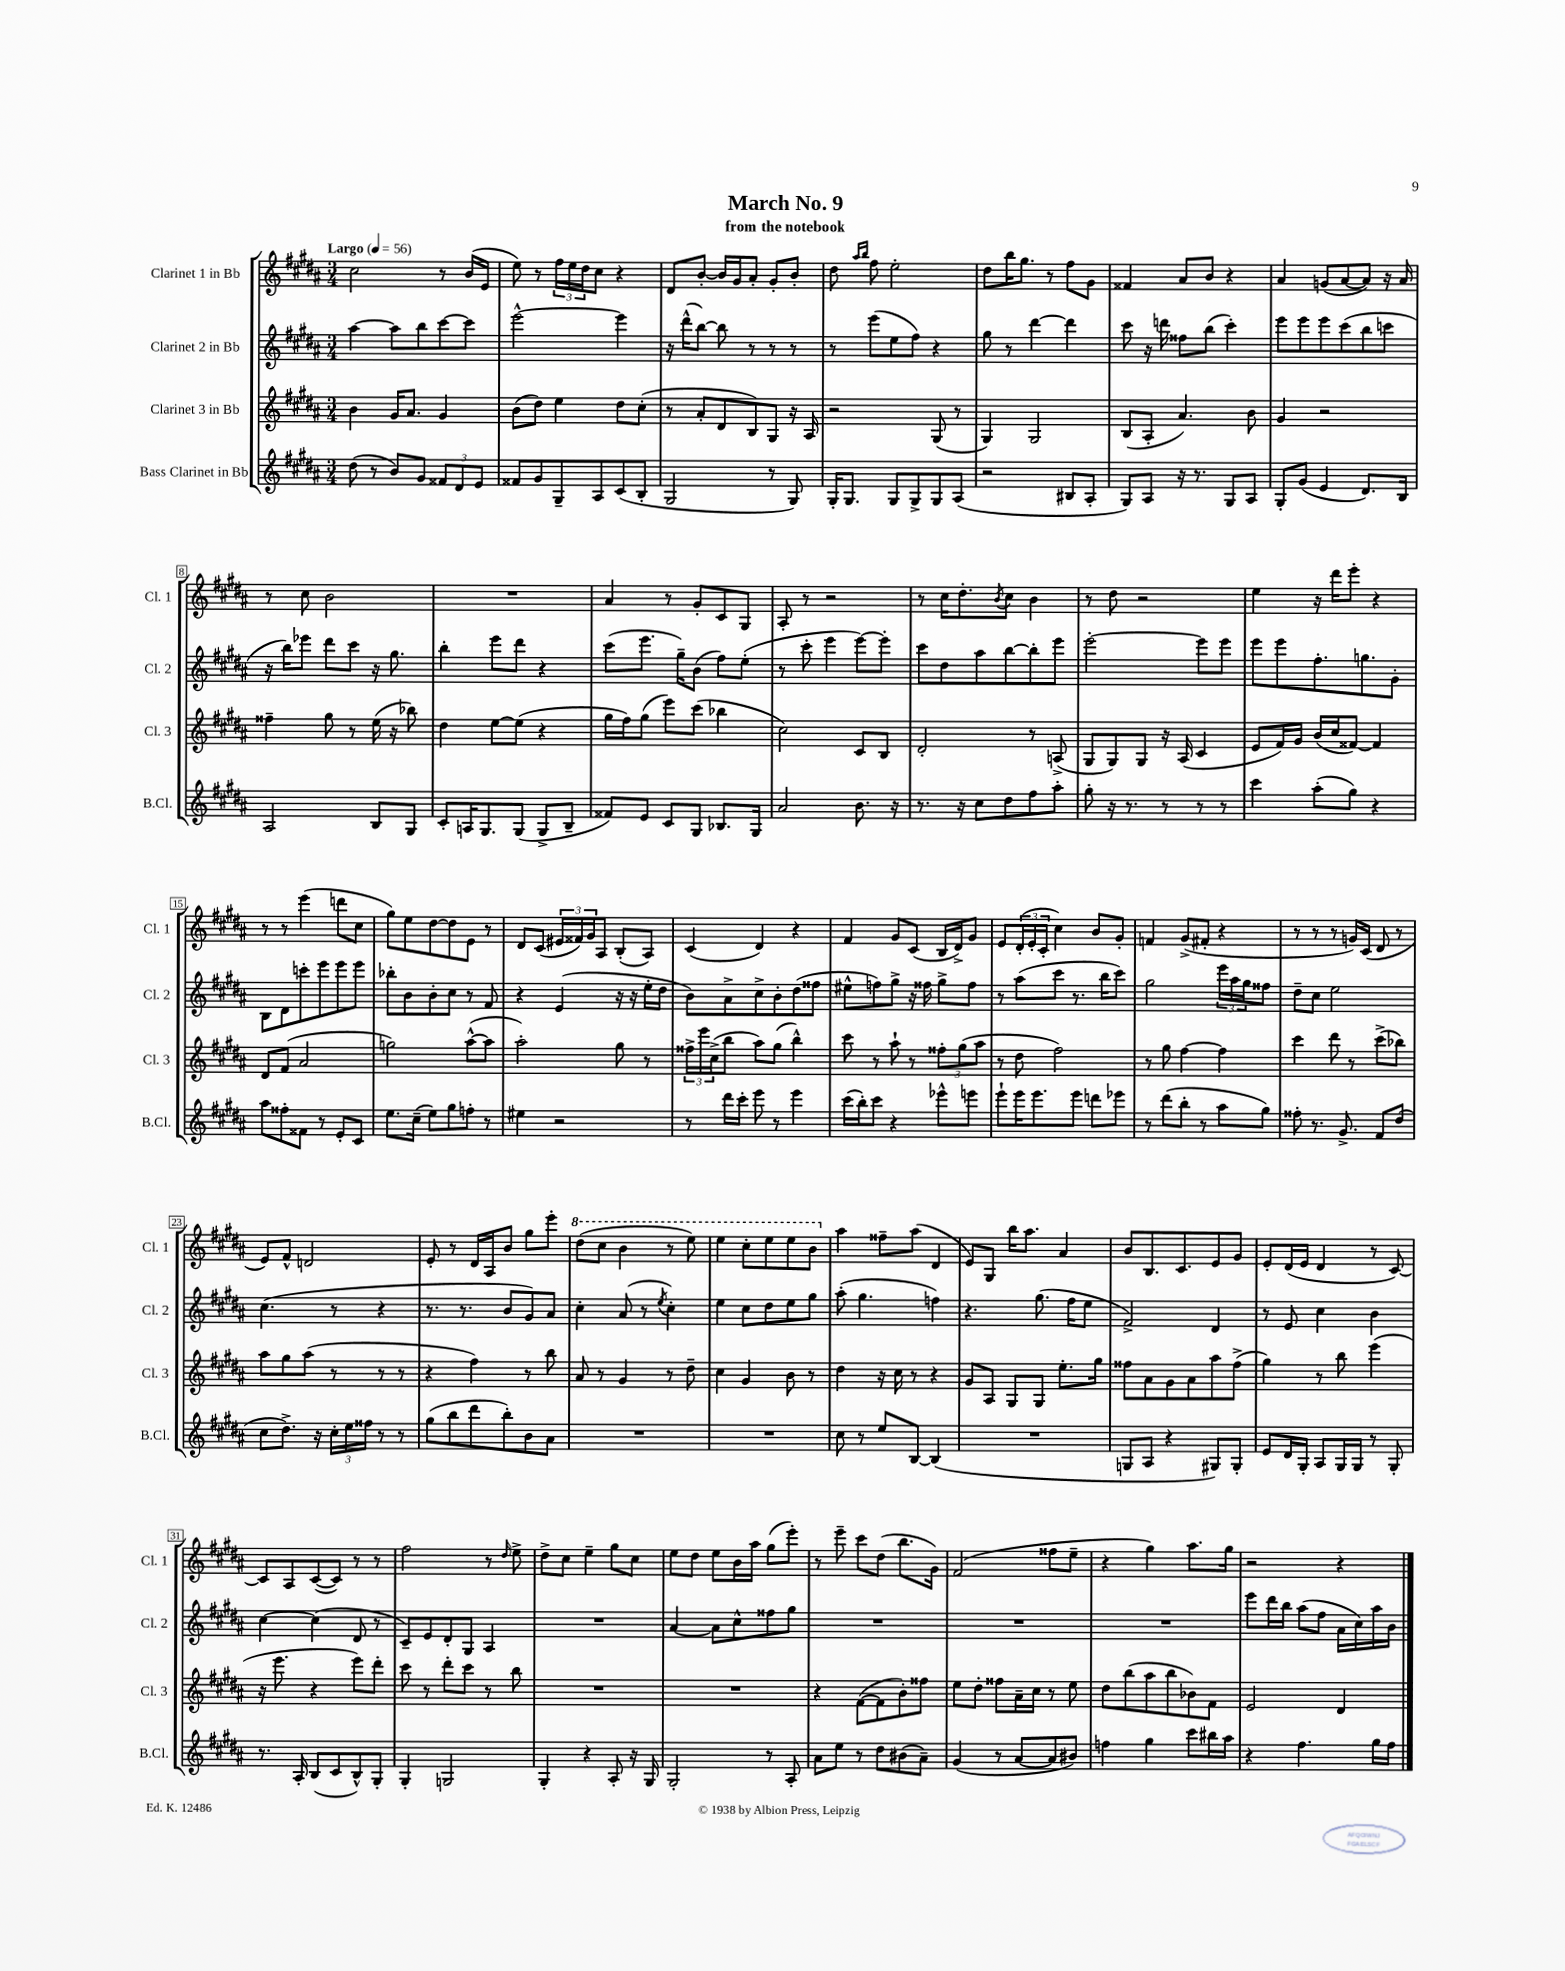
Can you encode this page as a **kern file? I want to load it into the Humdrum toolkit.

**kern	**kern	**kern	**kern
*staff4	*staff3	*staff2	*staff1
*clefG2	*clefG2	*clefG2	*clefG2
*k[f#c#g#d#a#]	*k[f#c#g#d#a#]	*k[f#c#g#d#a#]	*k[f#c#g#d#a#]
*M3/4	*M3/4	*M3/4	*M3/4
*MM56	*MM56	*MM56	*MM56
(8dd#\	4b\	[4aa#\	2cc#\
8r	.	.	.
8b/L)	16g#/LK	8aa#\]L	.
.	8.a#/J	.	.
8g#/J	.	8bb\	.
12f##/L	4g#/	[8ccc#\	8r
12d#/	.	.	.
.	.	8ccc#\]J	(16b/LL
12e/J	.	.	.
.	.	.	16e/JJ
=	=	=	=
8f##/L	(8b\L	[2eee^^\	8ee\)
8g#/	8dd#\J)	.	8r
8G#~/	4ee\	.	24ff#\LL
.	.	.	24ee\
.	.	.	24dd#\J
8A#/	.	.	8cc#\J
(8c#/	8dd#\L	4eee\]	4r
8B'/J	(8cc#'\J	.	.
=	=	=	=
2G#/	8r	16r	8d#/L
.	.	(16ddd#^^\LK	.
.	8a#'/L	[8bb\J)	[8b'/J
.	8d#/	8bb\]	16b/]LL
.	.	.	16g#/J
.	8B/)	8r	8a#'/J
8r	8G#/J	8r	8g#'/L
8G#/)	16r	8r	8b'/J
.	16A#/	.	.
=	=	=	=
16G#'/LK	2r	8r	8dd#\
8.G#/J	.	.	.
.	.	.	16qqaa#/LL
.	.	.	16qqbb/JJ
.	.	(8eee\L	8ff#\
8G#/L	.	8ee\	2ee'\
8G#^/	.	8ff#\J)	.
8G#/	(8G#/	4r	.
(8A#/J	8r	.	.
=	=	=	=
2r	4G#/)	8gg#\	8dd#\L
.	.	8r	16bb\K
.	.	.	8.gg#\J
.	2G#/	[4ddd#\	.
.	.	.	8r
8B#/L	.	4ddd#\]	8ff#\L
8A#'/J	.	.	8g#\J
=	=	=	=
8G#/L)	(8B/L	8ccc#\	4f##/
8A#/J	8A#'/J	16r	.
.	.	16ddd\	.
16r	4.a#/)	8ff##\L	8a#/L
8.r	.	.	.
.	.	(8bb\J	8b/J
8G#/L	.	4ccc#'\)	4r
8A#/J	8b\	.	.
=	=	=	=
8G#'/L	4g#/	8eee\L	4a#/
(8g#/J	.	8eee\	.
4e/	2r	8eee\	(8g/L
.	.	(8ccc#\	[8a#/
8.d#/L)	.	8bb\	8a#/]J)
.	.	8ccc\J	16r
16B/Jk	.	.	16a#/
=	=	=	=
2A#/	4ff##~\	16r	8r
.	.	16bb\LK)	.
.	.	8eee-\J	8cc#\
.	8gg#\	8ddd#\L	2b\
.	8r	8ccc#\J	.
8B/L	(16ee\	16r	.
.	16r	8.gg#\	.
8G#/J	8bb-\)	.	.
=	=	=	=
8c#'/L	4dd#\	4bb'\	2.r
16A/K	.	.	.
8.G#/	.	.	.
.	[8ee\L	8eee\L	.
(8G#/J	(8ee\]J	8ddd#\J	.
8G#^/L	4r	4r	.
8B~/J	.	.	.
=	=	=	=
8f##/L)	16gg#\LL	(8ccc#\L	4a#/
.	16ff#\J)	.	.
8e/J	(8gg#\J	8.eee\J	.
8c#/L	8eee\L)	.	8r
.	.	16gg#~\LK)	.
8G#/J	(8ccc#\J	(8b\J	8g#'/L
8.B-/L	4bb-\	8ff#\L)	8c#/
.	.	(8ee'\J	8G#/J
16G#/Jk	.	.	.
=	=	=	=
2a#/	2cc#\)	8r	8A#'/
.	.	8ccc#'\	8r
.	.	4eee\	2r
8.b\	8c#/L	[8eee\L)	.
.	8B/J	8eee'\]J	.
16r	.	.	.
=	=	=	=
8.r	2d#'/	8ccc#\L	8r
.	.	8dd#\	16cc#\LK
16r	.	.	8.dd#'\
8cc#\L	.	8aa#\	.
.	.	.	8qb/
8dd#\	.	[8bb\	8cc#\J
8ff#\	8r	8bb'\]	4b\
8aa#'\J	(8A^/	8eee\J	.
=	=	=	=
8gg#'\	8G#/L	[2eee'\	8r
16r	8G#/)	.	8dd#\
8.r	.	.	.
.	8G#/J	.	2r
8r	16r	.	.
.	(16A#/	.	.
8r	4c#/	8eee\]L	.
8r	.	8eee\J	.
=	=	=	=
4ccc#\	8e/L	8eee\L	4ee\
.	16f#/L)	8eee\	.
.	16g#/JJ	.	.
(8aa#'\L	(16b/LL	8.ff#'\	16r
.	16cc#/J	.	16ddd#\LK
8gg#\J)	[8f##/J)	.	8eee'\J
.	.	8.gg\	.
4r	4f##/]	.	4r
.	.	8g#'\J	.
=	=	=	=
8aa#\L	8d#/L	8B\L	8r
8ff##'\	(8f#/J	8d#\	8r
8f##\J	2a#/	8ccc'\	(4eee\
8r	.	8eee\	.
8e'/L	.	8eee\	8ddd\L
8c#/J	.	8eee\J	8cc#\J
=	=	=	=
8.ee\L	2gg\)	8bb-'\L	8gg#\L)
.	.	8b\	8ee\
(16cc#~\Jk	.	.	.
8ee\L)	.	8b'\	[8dd#\
8gg#\	.	8cc#\J	8dd#\]
8ff'\J	([8aa#^^\L	8r	8e\J
8r	8aa#\]J	8f#/	8r
=	=	=	=
4ee#\	2aa#'\)	4r	8d#/L
.	.	.	(8c#/J
2r	.	(4e/	24e#/LL
.	.	.	24f##/)
.	.	.	24g#/J
.	.	.	8A#/J
.	8gg#\	16r	(8B'/L
.	.	16r	.
.	8r	16ee'\LL	8A#/J)
.	.	16dd#\JJ	.
=	=	=	=
8r	24ff##^\LL	8b\L)	(4c#/
.	24eee\	.	.
.	(24cc#^\J	.	.
16ddd#\LL	8bb\J	8a#^\	.
16ccc#'\JJ	.	.	.
8eee\	8aa#\L)	8cc#^\	4d#/)
8r	(8gg#\J	8b'\	.
4eee\	4bb^^\)	(8dd#\	4r
.	.	8ff##\J	.
=	=	=	=
(16ccc#\LL	8ccc#\	8ee#^^\L	4f#/
16bb'\J)	.	.	.
8ccc#\J	8r	8ff\)	.
4r	8aa#`\	8gg#^\J	8g#/L
.	8r	16r	(8c#/J
.	.	16ff##\	.
8eee-^^\L	12ff##'\L	8gg#^\L	16B/LL
.	.	.	16d#^/J)
.	(12gg#\	.	.
8eee\J	.	8ff##\J	8g#/J
.	12aa#\J	.	.
=	=	=	=
8eee`\L	8r	8r	8e/L
16eee\K	8dd#\	(8aa#\L	(24d#'/L
.	.	.	24e'/
8.eee\	.	.	.
.	.	.	24c#'/JJ
.	2ff#\)	8ccc#\J	4cc#\)
8eee\J	.	8.r	.
8ddd\L	.	.	8b/L
.	.	16bb\LK	.
8eee-\J	.	8ccc#\J)	8g#'/J
=	=	=	=
8r	8r	2gg#\	4f/
(8ddd#\L	8gg#\	.	.
8bb'\J	[4ff#\	.	(8g#^/L
8r	.	.	8f#'/J
8aa#\L	4ff#\]	24eee\LL	4r
.	.	24aa#\	.
.	.	24gg#\J	.
8gg#\J)	.	8ff##\J	.
=	=	=	=
8ff##'\	4ccc#\	8dd#~\L	8r
8.r	.	8cc#\J	8r
.	8ddd#\	2ee\	8r
8.g#^/	.	.	.
.	8r	.	16g/LL)
.	.	.	(16c#/JJ
8f#/L	(8ccc#^\L	.	8d#/
(8dd#/J	8bb-\J)	.	8r
=	=	=	=
8cc#\L	8aa#\L	(4.cc#\	8e/L)
8.dd#^\J)	8gg#\	.	8f#^^/J
.	(8aa#\J	.	2d/
16r	.	.	.
24cc#'\LL	8r	8r	.
24ee\	.	.	.
24ff##\JJ	.	.	.
8r	8r	4r	.
8r	8r	.	.
=	=	=	=
(8gg#\L	4r	8.r	8e'/
8bb\	.	.	8r
.	.	8.r	.
8ddd#\	4ff#\)	.	16d#/LL
.	.	.	16A#/J
8bb'\)	.	8b/L	8b/J
8b\	8r	8g#/)	8gg#\L
8a#\J	8bb\	8a#/J	8eee'\J
=	=	=	=
2.r	8a#/	4cc#'\	(8ddd#\L
.	8r	.	8ccc#\J
.	4g#/	(8a#/	4bb\
.	.	8r	.
.	.	8qee/	.
.	8r	4cc#'\)	8r
.	8dd#~\	.	8eee\)
=	=	=	=
2.r	4cc#\	4ee\	4eee\
.	4g#/	8cc#\L	8ccc#'\L
.	.	8dd#\	8eee\
.	8b\	8ee\	8eee\
.	8r	8gg#\J	8bb\J
=	=	=	=
8cc#\	4dd#\	(8aa#'\	4aa#\
8r	.	4.gg#\	.
8ee/L	16r	.	8ff##~\L
.	16cc#\	.	.
[8B/J	8r	.	(8aa#\J
(4B/]	4r	4ff\)	4d#/
=	=	=	=
2.r	8g#/L	4.r	8e/L)
.	8A#/J	.	8G#/J
.	8G#/L	.	16bb\LK
.	.	.	8.aa#\J
.	8G#/J	(8.gg#\	.
.	8.ee'\L	.	4a#/
.	.	16ff#\LK	.
.	.	8ee\J	.
.	16gg#\Jk	.	.
=	=	=	=
8G/L	8ff##\L	2f#^/)	8b/L
8A#/J	8a#\	.	8.B/
4r	8g#\	.	.
.	.	.	8.c#/
.	8a#\	.	.
8G#/L)	8aa#\	4d#/	8e/
8G#'/J	(8ff##^\J	.	8g#/J
=	=	=	=
8e/L	4gg#\)	8r	8e'/L
16d#/L	.	8e/	(16d#/L
16G#'/JJ	.	.	16e/JJ
8A#/L	8r	4cc#\	4d#/
16G#/L	8bb\	.	.
16G#/JJ	.	.	.
8r	(4eee\	4b\	8r
8G#'/	.	.	[8c#/)
=	=	=	=
8.r	16r	[4cc#\	8c#/]L
.	8.eee\	.	.
.	.	.	8A#/
16A#'/	.	.	.
(8B/L	4r	(4cc#\]	([8c#/
8c#/	.	.	8c#/]J)
8B^^/)	8eee\L)	8d#/	8r
8G#'/J	8ddd#'\J	8r	8r
=	=	=	=
4G#'/	8ccc#\	8c#~/L)	2ff#\
.	8r	8e/	.
2G/	8ddd#'\L	8d#'/	.
.	8ccc#\J	8G#/J	.
.	8r	4A#/	8r
.	.	.	16qqdd#/
.	8bb\	.	8ee^\
=	=	=	=
4G#'/	2.r	2.r	8dd#^\L
.	.	.	8cc#\J
4r	.	.	4ee~\
8A#'/	.	.	8gg#\L
16r	.	.	8cc#\J
16G#/	.	.	.
=	=	=	=
2G#'/	2.r	[4a#/	8ee\L
.	.	.	8dd#\J
.	.	8a#\]L	8ee\L
.	.	8cc#^^\	16b\L
.	.	.	16aa#\JJ
8r	.	8ff##\	(8gg#\L
8A#'/	.	8gg#\J	8eee'\J)
=	=	=	=
8a#\L	4r	2.r	8r
8ee\J	.	.	8eee~\
8r	([8f#\L	.	8ccc#\L
8dd#\L	8f#\]	.	(8dd#\J
(8b#\	8b'\)	.	8.bb\L
8a#~\J)	8ff##\J	.	.
.	.	.	16g#\Jk)
=	=	=	=
(4g#/	8ee\L	2.r	(2f#/
.	8dd#'\J	.	.
8r	8ff##\L	.	.
[8a#/L	16a#~\L	.	.
.	16cc#\JJ	.	.
8a#/]	8r	.	8ff##\L
8b#/J)	8ee\	.	8ee~\J
=	=	=	=
4ff\	8dd#\L	2.r	4r
.	(8bb\	.	.
4gg#\	8aa#\	.	4gg#\)
.	8bb\	.	.
8ccc#\L	8b-\)	.	8.aa#\L
16bb#\L	8f#\J	.	.
16aa#\JJ	.	.	16gg#\Jk
=	=	=	=
4r	2e/	8eee\L	2r
.	.	16ddd#\L	.
.	.	16bb\JJ	.
4.ff#\	.	(8aa#\L	.
.	.	8ff#\J	.
.	4d#/	16a#\LL	4r
.	.	16cc#\)	.
16gg#\LL	.	16aa#\	.
16ff#\JJ	.	16b\JJ	.
==	==	==	==
*-	*-	*-	*-
